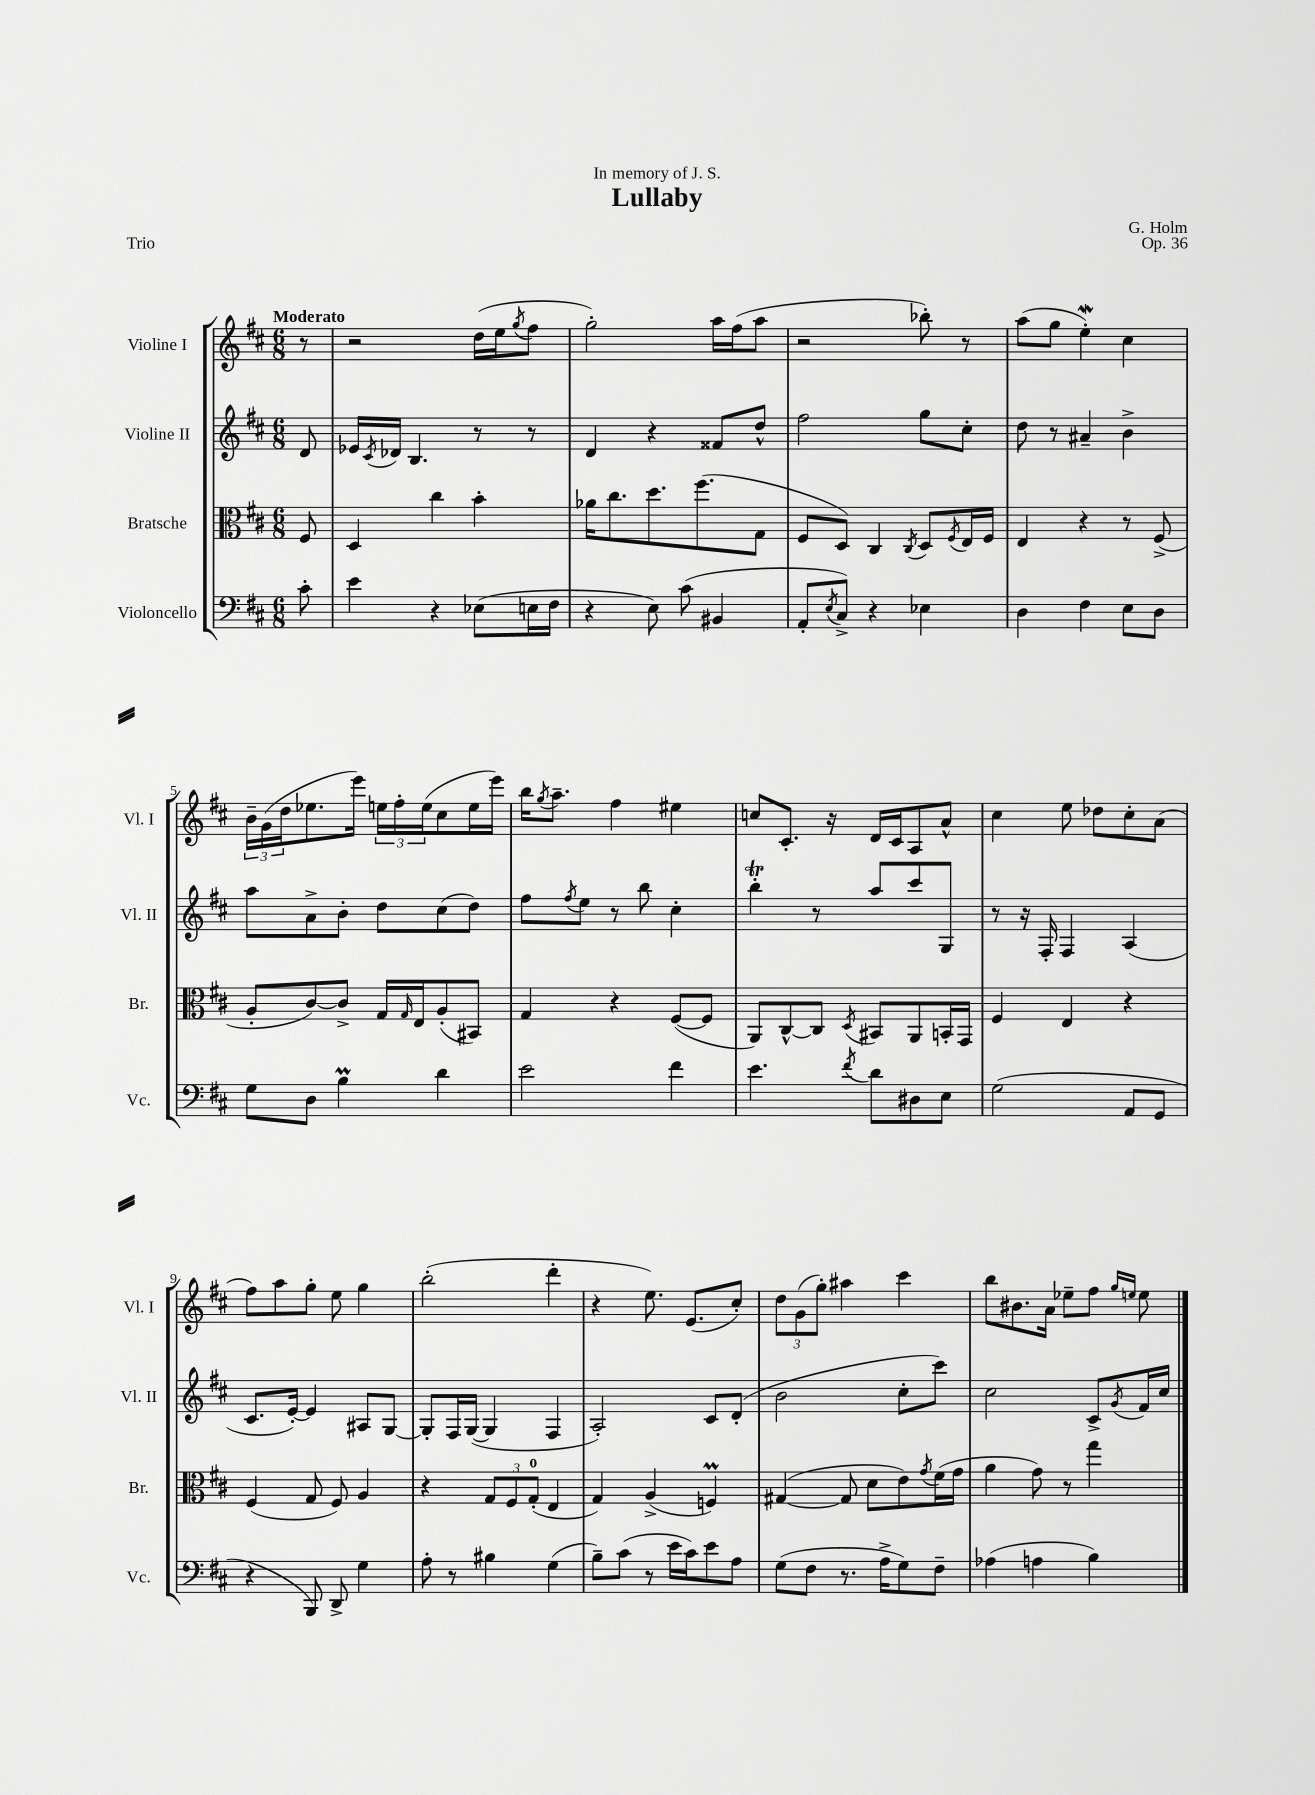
\header { title = "Lullaby" composer = "G. Holm" dedication = "In memory of J. S." opus = "Op. 36" piece = "Trio" }
<<
\new StaffGroup <<
\new Staff = "s0" \with { instrumentName = "Violine I" shortInstrumentName = "Vl. I" } {
    \clef treble \key d \major \numericTimeSignature \time 6/8 \partial 8 \tempo "Moderato"
    r8 |
    r2 d''16( e''16 \acciaccatura { g''8 } fis''8 |
    g''2-.) a''16 fis''16( a''8 |
    r2 bes''8-.) r8 |
    a''8( g''8 e''4-.\mordent) cis''4 |
    \tuplet 3/2 { b'16-- g'16( d''16 } ees''8. e'''16) \tuplet 3/2 { e''16 fis''16-. e''16( } cis''8 e''16 e'''16) |
    b''16 \acciaccatura { g''8 } a''8.-- fis''4 eis''4 |
    c''8 cis'8.-. r16 d'16 cis'16 a8 a'8-^ |
    cis''4 e''8 des''8 cis''8-. a'8( |
    fis''8) a''8 g''8-. e''8 g''4 |
    b''2-.( d'''4-. |
    r4 e''8.) e'8.( cis''8-.) |
    \tuplet 3/2 { d''8 g'8( g''8-.) } ais''4 cis'''4 |
    b''8 bis'8. a'16 ees''8-- fis''8 \grace { g''16 e''16 } e''8 \bar "|." |
}
\new Staff = "s1" \with { instrumentName = "Violine II" shortInstrumentName = "Vl. II" } {
    \clef treble \key d \major \numericTimeSignature \time 6/8 \partial 8
    d'8 |
    ees'16 \acciaccatura { cis'8 } des'16 b4. r8 r8 |
    d'4 r4 fisis'8 d''8-^ |
    fis''2 g''8 cis''8-. |
    d''8 r8 ais'4-- b'4-> |
    a''8 a'8-> b'8-. d''8 cis''8( d''8) |
    fis''8 \acciaccatura { fis''8 } e''8 r8 b''8 cis''4-. |
    b''4-.\trill r8 a''8 cis'''8 g8 |
    r8 r16 fis16-. fis4 a4( |
    cis'8. e'16~-.) e'4 ais8 g8~ |
    g8-. fis16 g16~( g4 fis4 |
    a2-.) cis'8 d'8-.( |
    b'2 cis''8-. cis'''8) |
    cis''2 cis'8-> \acciaccatura { g'8 } fis'16 cis''16 \bar "|." |
}
\new Staff = "s2" \with { instrumentName = "Bratsche" shortInstrumentName = "Br." } {
    \clef alto \key d \major \numericTimeSignature \time 6/8 \partial 8
    fis8 |
    d4 cis''4 b'4-. |
    aes'16 cis''8. d''8. fis''8.( g8 |
    fis8 d8) cis4 \acciaccatura { cis8 } d8 \acciaccatura { fis8 } e16 fis16 |
    e4 r4 r8 fis8->( |
    a8-. cis'8~) cis'8-> g16 \grace { g16 } e16 a8-.( bis,8) |
    g4 r4 fis8~( fis8 |
    a,8) cis8~-^ cis8 \acciaccatura { d8 } bis,8 a,8 b,16-. g,16 |
    fis4 e4 r4 |
    fis4( g8 fis8) a4 |
    r4 \tuplet 3/2 { g8 fis8 g8-0-.( } e4 |
    g4) a4->( f4\prall) |
    gis4~( gis8 d'8 e'8) \acciaccatura { g'8 } fis'16( g'16 |
    a'4 g'8) r8 g''4 \bar "|." |
}
\new Staff = "s3" \with { instrumentName = "Violoncello" shortInstrumentName = "Vc." } {
    \clef bass \key d \major \numericTimeSignature \time 6/8 \partial 8
    cis'8-. |
    e'4 r4 ees8( e16 fis16 |
    r4 e8) cis'8( bis,4 |
    a,8-. \acciaccatura { e8 } cis8->) r4 ees4 |
    d4 fis4 e8 d8 |
    g8 d8 b4\prall d'4 |
    e'2 fis'4 |
    e'4. \acciaccatura { fis'8 } d'8 dis8 e8 |
    g2( a,8 g,8 |
    r4 b,,8) d,8-> g4 |
    a8-. r8 bis4 g4( |
    b8--) cis'8( r8 e'16 cis'16) e'8 a8 |
    g8( fis8 r8. a16-> g8) fis8-- |
    aes4( a4 b4) \bar "|." |
}
>>
>>
